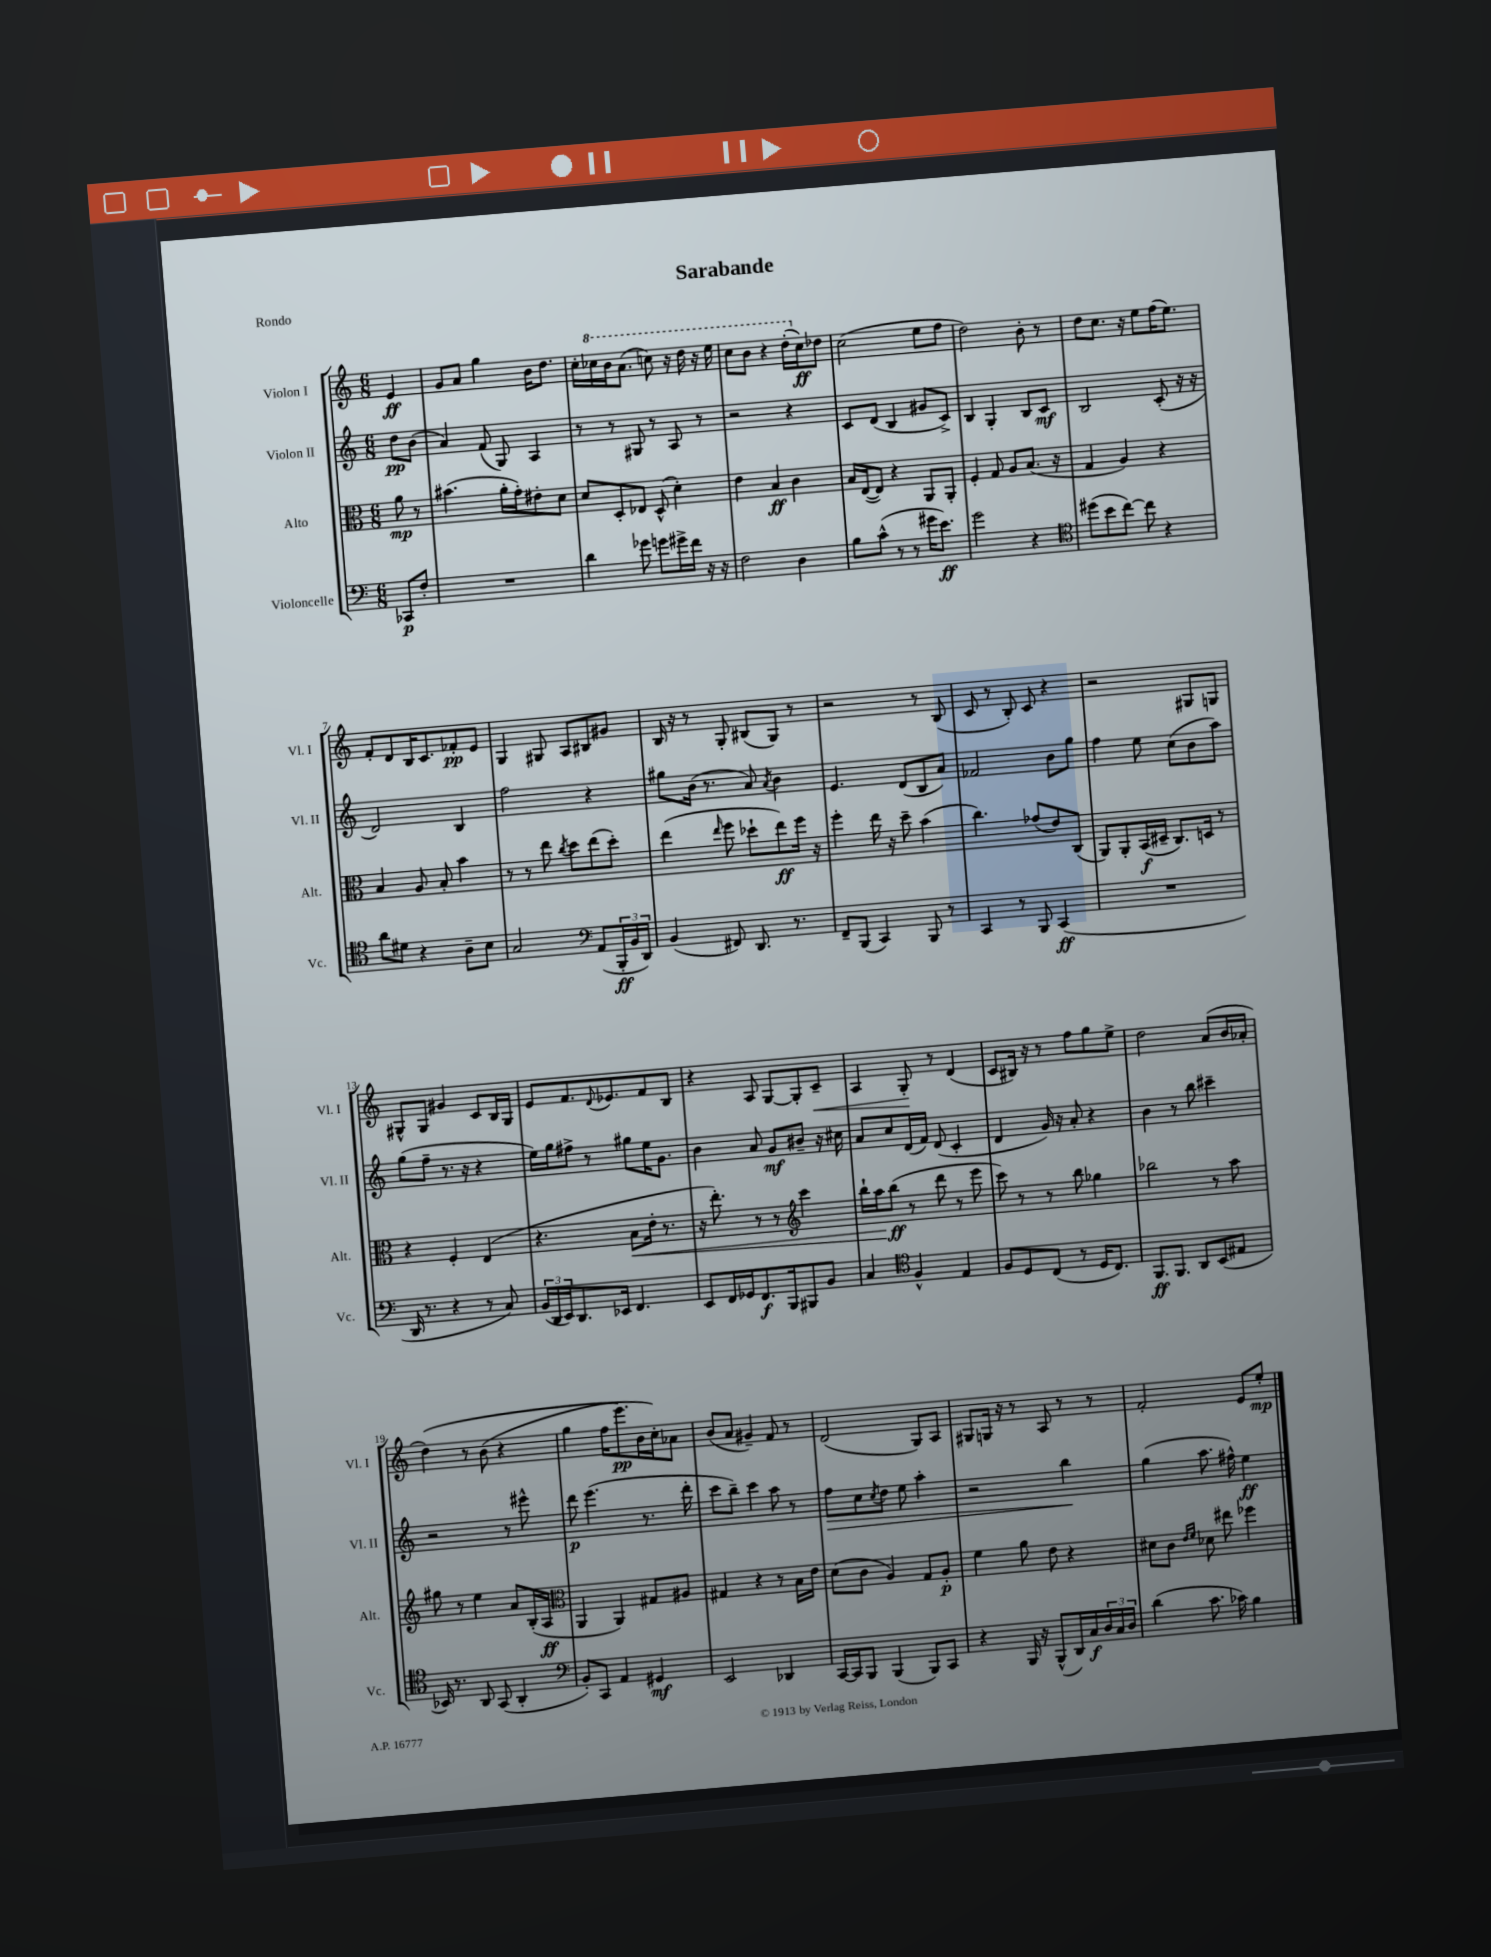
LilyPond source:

\header { title = "Sarabande" piece = "Rondo" }
<<
\new StaffGroup <<
\new Staff = "s0" \with { instrumentName = "Violon I" shortInstrumentName = "Vl. I" } {
    \clef treble \key c \major \numericTimeSignature \time 6/8 \partial 4
    e'4\ff |
    g'8 a'8 g''4 b'16 d''8. |
    c''16-. \ottava #1 ces'''16 b''16 a''8.( c'''8) r16 d'''16 r16 e'''16 |
    c'''8 b''8 r4 d'''16-.( \ottava #0 c''16\ff) des''8 |
    c''2( e''8 f''8 |
    d''2) b'8-. r8 |
    d''8 c''8. r16 e''8 f''16( e''8.) |
    f'8-. d'8 b16 c'8. fes'8-.\pp e'8 |
    g4 gis8 a8 bis8 gis'8 |
    b16 r16 r8 g8-. bis8( g8) r8 |
    r2 r8 b8( |
    c'8 r8 b8-.) c'8 r4 |
    r2 gis8 g8 |
    gis8-^ gis8 gis'4 c'8 b16 gis16 |
    e'8 f'8. \appoggiatura { d'8 } ees'8. f'8 b8 |
    r4 a8 g8~ g8-. c'8--\< |
    a4 g8-.\! r8 d'4( |
    c'8 bis16) r16 r8 f''8 g''8 e''8-> |
    d''2 a'8( b'16 aes'16-. |
    d''4)\( r8 b'8( r4 |
    g''4 f''16 e'''8.\pp) b'16 c''16-.\) aes'8 |
    b'8( a'8 gis'4--) f'8 r8 |
    d'2( g8) a8 |
    gis8 g16 r16 r8 a8 r8 r8 |
    f'2-. e'8 e''8-.\mp \bar "|." |
}
\new Staff = "s1" \with { instrumentName = "Violon II" shortInstrumentName = "Vl. II" } {
    \clef treble \key c \major \numericTimeSignature \time 6/8 \partial 4
    d''8\pp b'8( |
    a'4) f'8( g8) a4 |
    r8 r8 gis8 r8 a8 r8 |
    r2 r4 |
    c'8 d'8( b4 gis'8 c'8->) |
    b4 g4-. b8 c'8\mf |
    b2 c'8-.( r16 r16 |
    d'2) b4 |
    f''2 r4 |
    gis''8 b'16( r8. a'8) \acciaccatura { a'8 } b'4 |
    e'4. d'8( b8 a'8) |
    fes'2 b'8 g''8 |
    f''4 e''8 c''8( b'8 a''8) |
    g''8( f''8-- r8. r16 r4 |
    e''16) g''16 fis''8-> r8 gis''8 e''16 g'8. |
    b'4 a'8 g'8\mf bis'8-- r16 cis''16 |
    a'8 c''8 d'16( f'16) d'8( c'4-. |
    d'4 g'16) r16 a'8-. r4 |
    b'4 r8 b''8 cis'''4-- |
    r2 r8 eis'''8-^ |
    d'''8\p e'''4.( r8. d'''16-. |
    c'''8 b''8--) c'''4 a''8 r8 |
    f''8\> c''8 \acciaccatura { c''8 } d''8 e''8 a''4-. |
    r2 b''4\! |
    g''4( a''8. fis''16-^) e''4\ff \bar "|." |
}
\new Staff = "s2" \with { instrumentName = "Alto" shortInstrumentName = "Alt." } {
    \clef alto \key c \major \numericTimeSignature \time 6/8 \partial 4
    a'8\mp r8 |
    bis'4.( a'16-. g'16-.) eis'8-. d'8 |
    d'8 d8-. ees8 d8-^( d'4-.) |
    e'4 b4\ff c'4 |
    b16 e16~( e8) r4 a,8 a,8-. |
    f4-. g8 a8 b8.( r16 |
    g4 a4) r4 |
    b4 a8 b8-. b'4 |
    r8 r8 e''8 \acciaccatura { c''8 } d''8 e''8( d''8-.) |
    e''4( \grace { e''16 } f''8 des''8-! e''8\ff) f''16 r16 |
    f''4-. e''16 r16 d''8-- b'4( |
    c''4.) ges'8( e'8) c8( |
    a,8) a,8-. b,16\f( dis16-- c8.) d16 r8 |
    r4 f4-. e4( |
    r4. b8\< e'16-. r8. |
    r16 e''8.-.) r8 r8 \clef treble c'''4 |
    b''16-! a''16\! b''8\ff( r8 d'''8 r8 e'''8 |
    c'''8) r8 r8 b''8 ges''4 |
    bes''2 r8 a''8 |
    gis''8 r8 e''4 a'8 b16-.( a16\ff |
    \clef alto a,4 a,4) gis8 ais8 |
    gis4 r4 r8 b16 e'16 |
    d'8( c'8 a4) g8 a8-.\p |
    f'4 a'8 e'8 r4 |
    dis'8 c'8 \grace { e'16 f'16 } des'8 eis''8 fes''4 \bar "|." |
}
\new Staff = "s3" \with { instrumentName = "Violoncelle" shortInstrumentName = "Vc." } {
    \clef bass \key c \major \numericTimeSignature \time 6/8 \partial 4
    ces,8\p f8-. |
    R2. |
    d'4 ges'8 g'8 gis'16-> f'16 r16 r16 |
    f2 d4 |
    b8 c'8-^( r8 r8 gis'16 e'8.\ff) |
    g'2 r4 |
    \clef tenor dis''8( b'8 c''8~) c''8 r4 |
    a'8 dis'8 r4 a8-- b8 |
    g2 \clef bass a,8( \tuplet 3/2 { b,,16-.\ff b,16 d,16) } |
    b,4( fis,8) d,8. r8. |
    f,8-- b,,8( c,4) b,,8 r8 |
    c,4 r8 b,,8 c,4\ff( |
    R2. |
    d,16 r8. r4 r8 c8) |
    \tuplet 3/2 { b,16( d,16 e,16) } d,8. ees,16 f,4. |
    e,8 f,16 ges,16 f,8.\f b,,16 bis,,8 b,8 |
    c4 \clef tenor f4-^ e4 |
    f8 d8 c8( r8 d16 c8.) |
    f,8.\ff f,8. a,8 b,8( eis8 |
    bes,16) r8. a,8 g,8( a,4-. |
    \clef bass b,8-.) c,8 a,4 gis,4\mf |
    e,2 des,4 |
    c,16~ c,16 b,,8 b,,4( b,,8) c,8 |
    r4 b,,16 r16 b,,8-^( d,16) c16\f \tuplet 3/2 { d16 c16 d16 } |
    d'4( c'8. ces'16) b4 \bar "|." |
}
>>
>>
